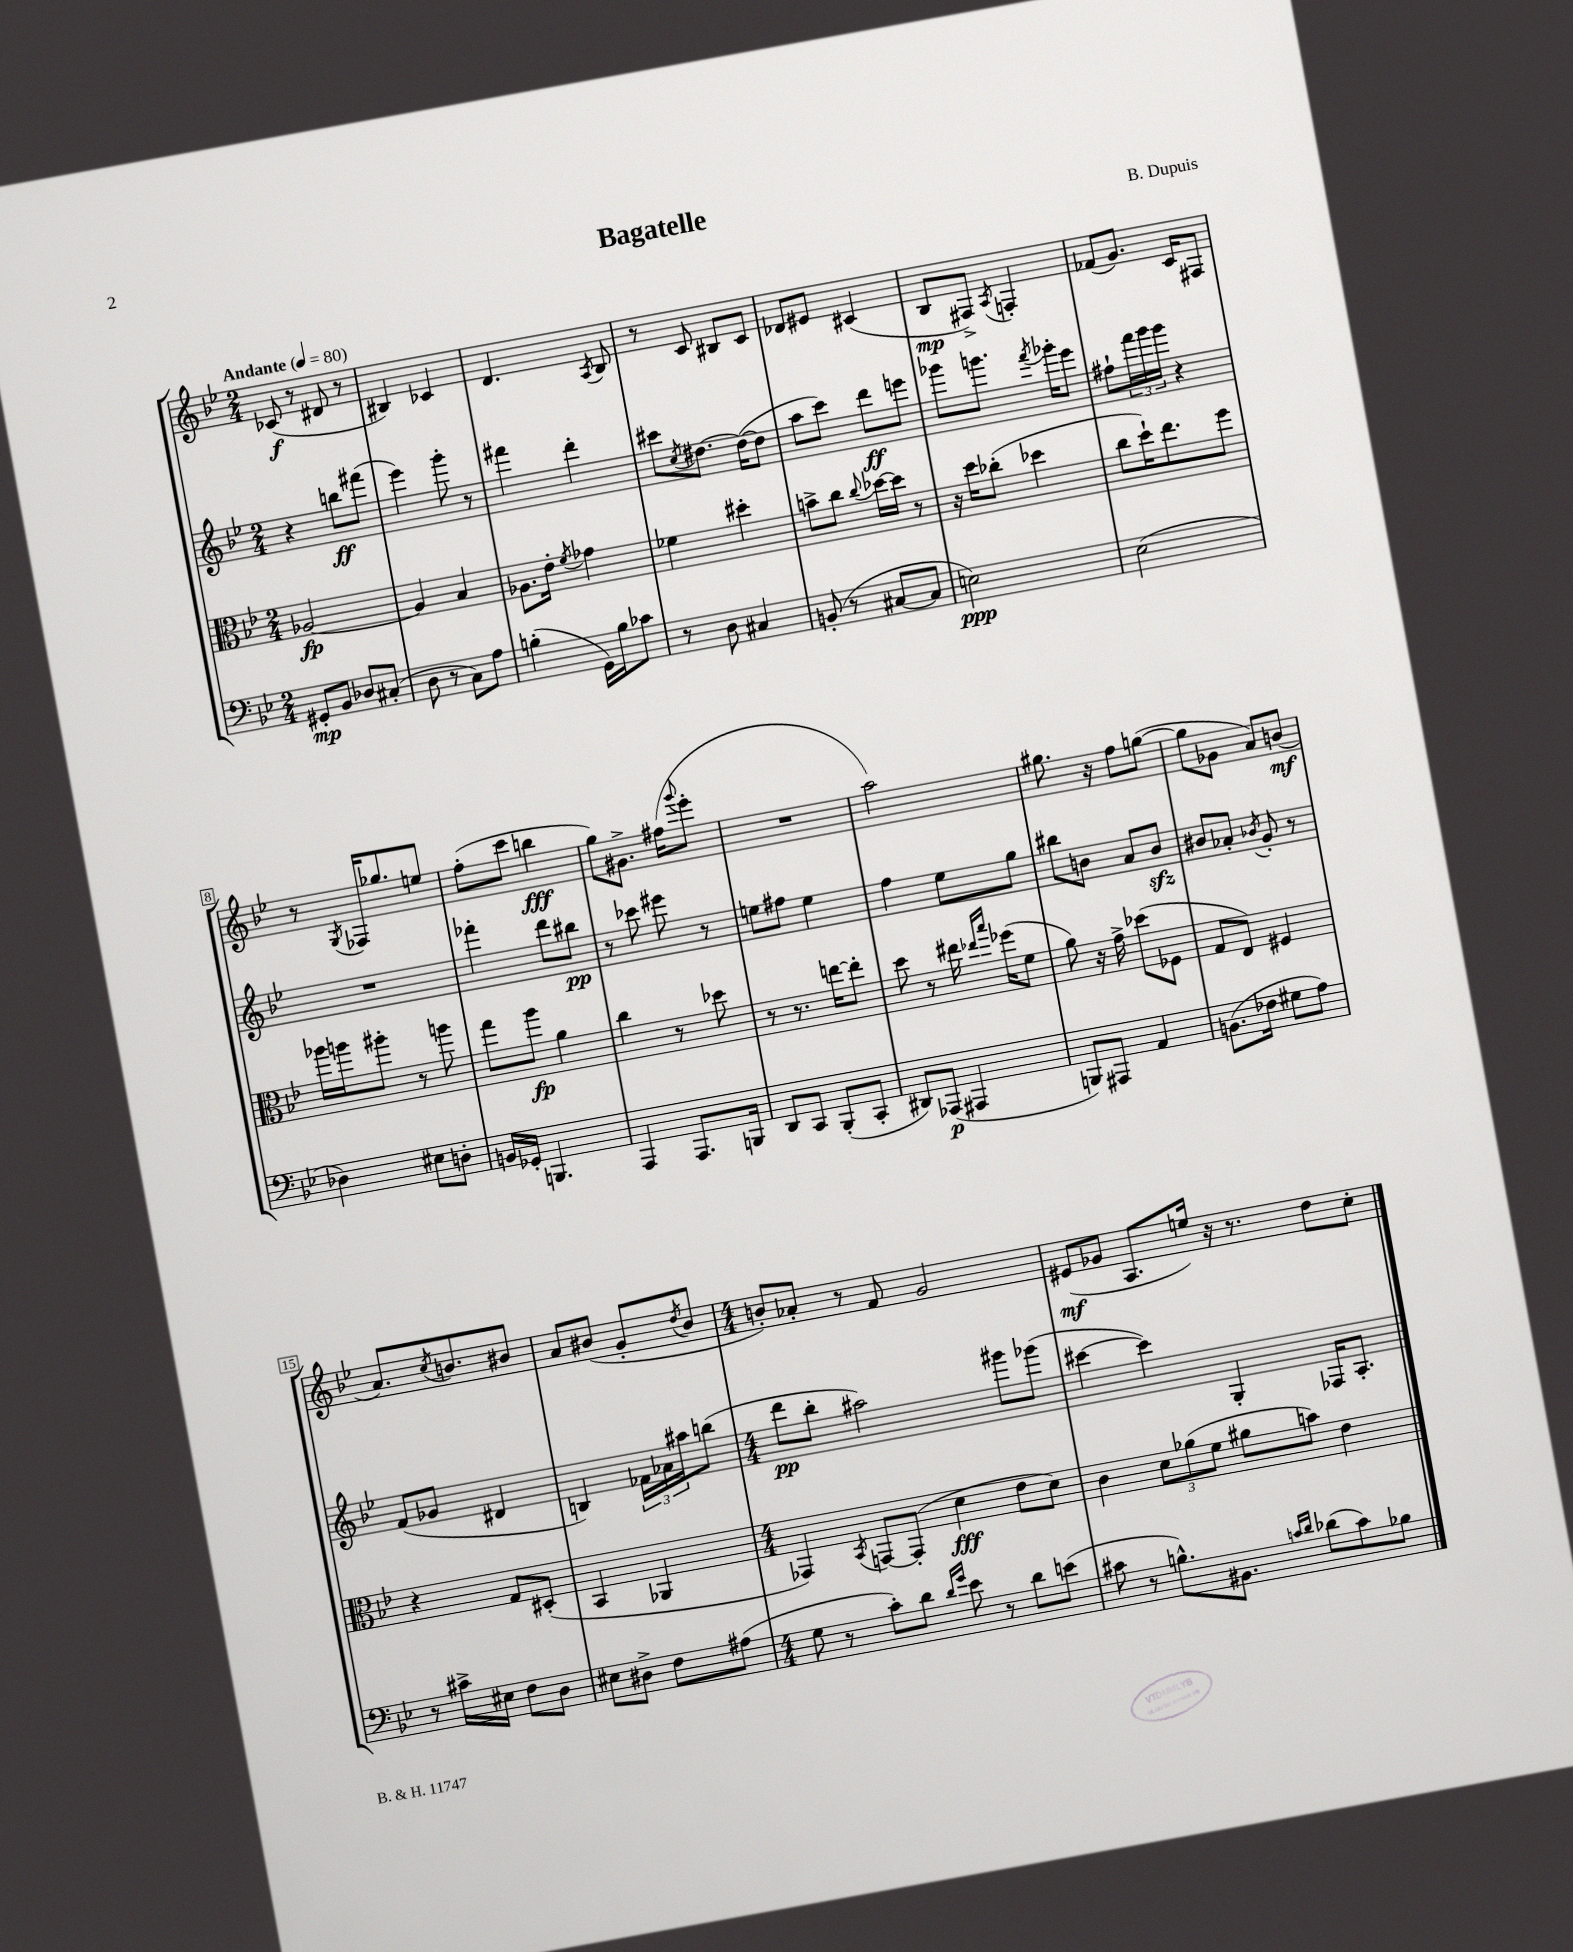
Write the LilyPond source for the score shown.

\header { title = "Bagatelle" composer = "B. Dupuis" }
<<
\new StaffGroup <<
\new Staff = "s0" {
    \clef treble \key bes \major \numericTimeSignature \time 2/4 \tempo "Andante" 4 = 80
    ces'8\f( r8 dis'8 r8 |
    bis4) ces'4 |
    d'4. \acciaccatura { a8 } bes8 |
    r8 c'8 bis8 c'8 |
    des'8 eis'8 cis'4( |
    bes8\mp fis8->) \acciaccatura { a8 } f4-. |
    fes'8( g'8.) c'16 fis8 |
    r8 \acciaccatura { g8 } fes16 ges''8. e''8 |
    f''8-.( c'''8 b''4\fff |
    g''8) gis'8.-> fis''16( \appoggiatura { g'''8 } ees'''8-. |
    R2 |
    a''2) |
    gis''8. r16 f''8 g''8~( |
    g''8 ges'8 a'8) b'8\mf( |
    a'8.) \acciaccatura { c''8 } b'8. bis'8 |
    a'8 bis'8( g'8-. \acciaccatura { d''8 } bis'8 |
    \numericTimeSignature \time 4/4 b'8-.) aes'8-. r8 f'8 g'2 |
    eis'8\mf( ges'8 a8. e''16) r16 r8. d''8 c''8-. \bar "|." |
}
\new Staff = "s1" {
    \clef treble \key bes \major \numericTimeSignature \time 2/4
    r4 b''8\ff fis'''8( |
    ees'''4) g'''8-. r8 |
    fis'''4 d'''4-. |
    cis'''8 \acciaccatura { c''8 } dis''8.~ dis''16~( dis''8 |
    a''8 c'''8) d'''8\ff e'''8 |
    ges'''8 g'''8. \acciaccatura { f'''8 } ges'''16-. ees'''8 |
    fis''8-! \tuplet 3/2 { f'''16 g'''16 g'''16 } r4 |
    R2 |
    fes'''4-. d'''8 bis''8\pp |
    r8 ces'''8 eis'''8 r8 |
    e''8 fis''8 e''4 |
    f''4 ees''8 g''8 |
    bis''8 b'8 a'8 b'8\sfz |
    bis'8 aes'8-. \acciaccatura { bes'8 } g'8-. r8 |
    f'8( ges'8 dis'4 |
    b4) \tuplet 3/2 { fes'16 aes'16 ais''16 } b''8( |
    \numericTimeSignature \time 4/4 d'''8\pp bes''8-. ais''2) gis'''8 ges'''8( |
    cis'''4~ cis'''4) g4-. fes16 a8.-. \bar "|." |
}
\new Staff = "s2" {
    \clef alto \key bes \major \numericTimeSignature \time 2/4
    aes2~\fp |
    aes4 bes4 |
    aes8. ees'16-. \acciaccatura { f'8 } ges'4 |
    fes'4 dis''4-. |
    b'8-> c''8 \appoggiatura { c''8 } des''16~ des''16 r8 |
    r16 d''16 ces''8-.( des''4 |
    c''8 d''16-!) ees''8. f''8 |
    aes''16 a''16 ais''8-. r8 a''8 |
    g''8 a''8\fp a'4 |
    c''4 r8 des''8 |
    r8 r8. e''16~ e''8-. |
    d''8 r8 eis''16 \grace { ees''16 bes''16 } fes''16( f'8 |
    a'8) r16 g'16-> des''8( fes8 |
    g8 ees8) fis4 |
    r4 g8 dis8-.( |
    bes,4 aes,4 |
    \numericTimeSignature \time 4/4 ges,4) \acciaccatura { bes,8 } g,8~ g,8-.( d'4\fff ees'8 d'8) |
    c'4 \tuplet 3/2 { d'8 aes'8( f'8 } ais'8 b'8) ees'4 \bar "|." |
}
\new Staff = "s3" {
    \clef bass \key bes \major \numericTimeSignature \time 2/4
    gis,8-.\mp bes,8 des8 cis8-.( |
    d8 r8 c8) a8 |
    b4-.( g,16) b16 ces'8 |
    r8 d8 cis4 |
    b,8-.( r8 cis8~ cis8 |
    e2\ppp) |
    ees2( |
    des4) eis8 d8-. |
    b,16 ges,16-. b,,4. |
    a,,4 a,,8. b,,16 |
    d,8 c,8 bes,,8-.( c,8-. |
    dis,8) aes,,8\p( ais,,4 |
    b,,8) ais,,8 a,4 |
    b,8.( fes16 gis8 a8) |
    r8 cis'16-> eis16 f8 d8 |
    eis8 dis8-> f8 ais8( |
    \numericTimeSignature \time 4/4 g8 r8 c'8-.) d'8 \grace { d'16 g'16 } ees'8 r8 d'8 e'8( |
    cis'8 r8 b8.-^) bis,8. \grace { c'16 d'16 } des'8( c'8) bes8 \bar "|." |
}
>>
>>
\layout { \context { \Score \override BarNumber.stencil = #(make-stencil-boxer 0.1 0.3 ly:text-interface::print) } }
